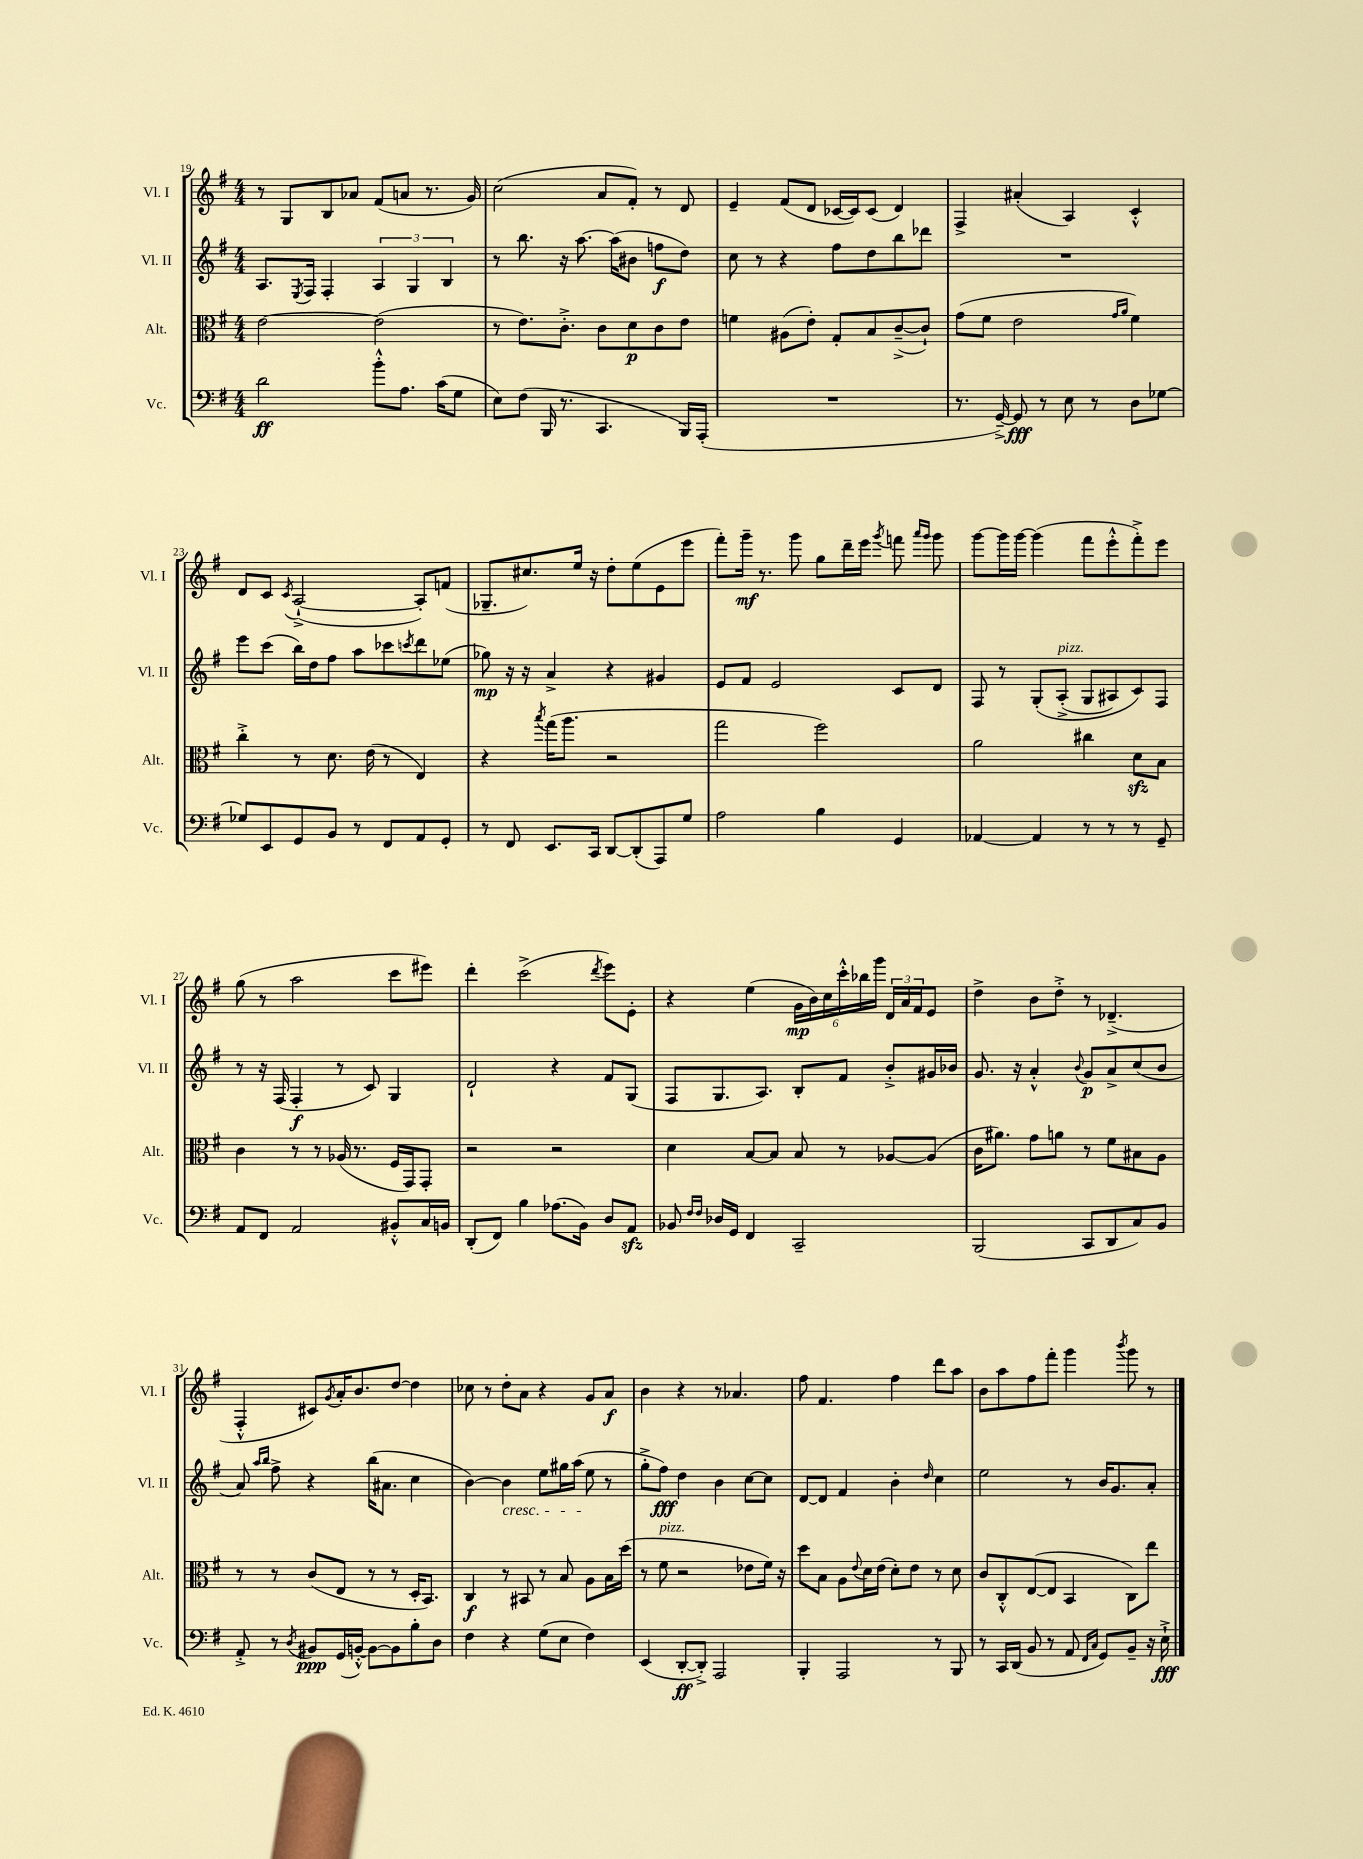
<<
\new StaffGroup <<
\new Staff = "s0" \with { instrumentName = "Vl. I" shortInstrumentName = "Vl. I" } {
    \clef treble \key g \major \numericTimeSignature \time 4/4
    r8 g8 b8 aes'8 fis'8( a'8 r8. g'16) |
    c''2( a'8 fis'8-.) r8 d'8 |
    e'4-- fis'8( d'8 ces'16~ ces'16) ces'8( d'4) |
    fis4-> ais'4-.( a4) c'4-.-^ |
    d'8 c'8 \acciaccatura { c'8 } a2~-!->( a8-.) f'8( |
    ges8.-- cis''8.) e''16 r16 d''8-. e''8( e'8 e'''8 |
    fis'''8-.) g'''16--\mf r8. g'''8 g''8 d'''16-- e'''16 \acciaccatura { g'''8 } f'''8 \grace { a'''16 g'''16 } g'''8 |
    g'''8~ g'''16 g'''16~ g'''4( fis'''8 e'''8-.-^ fis'''8-.->) e'''8 |
    g''8( r8 a''2 c'''8 eis'''8) |
    d'''4-. c'''2->( \acciaccatura { d'''8 } e'''8) e'8-. |
    r4 e''4( \tuplet 6/4 { g'16\mp b'16) c''16 c'''16-.-^ bes''16 g'''16 } \tuplet 3/2 { d'16 a'16 fis'16 } e'8 |
    d''4-> b'8 d''8-.-> r8 des'4.--->( |
    fis4-.-^ cis'8) \acciaccatura { g'8 } a'16-. b'8. d''8~ d''4 |
    ces''8 r8 d''8-. a'8 r4 g'8 a'8\f |
    b'4 r4 r8 aes'4. |
    fis''8 fis'4. fis''4 d'''8 a''8 |
    b'8 a''8 fis''8 fis'''8-. g'''4 \acciaccatura { b'''8 } g'''8 r8 \bar "|." |
}
\new Staff = "s1" \with { instrumentName = "Vl. II" shortInstrumentName = "Vl. II" } {
    \clef treble \key g \major \numericTimeSignature \time 4/4
    a8. \acciaccatura { e8 } fis16 fis4-. \tuplet 3/2 { a4 g4 b4 } |
    r8 b''8. r16 a''8.~ a''16( bis'8 f''8\f d''8) |
    c''8 r8 r4 fis''8 d''8 b''8 des'''8 |
    R1 |
    e'''8 c'''8( b''16) d''16 fis''8 a''8 ces'''8 \acciaccatura { c'''8 } d'''8 ees''8( |
    ges''8\mp) r16 r16 a'4-> r4 gis'4 |
    e'8 fis'8 e'2 c'8 d'8 |
    fis8 r8 g8-.\( a8-.->^\markup { \italic "pizz." }( g8 ais8) c'8\) fis8 |
    r8 r16 fis16( fis4-.\f r8 c'8) g4 |
    d'2-! r4 fis'8 g8( |
    fis8 g8. a8.) b8-. fis'8 b'8-.-> gis'16 bes'16 |
    g'8. r16 a'4-.-^ \appoggiatura { b'8 } g'8\p a'8-> c''8( b'8 |
    a'8) \grace { a''16 b''16 } fis''8-> r4 b''16( ais'8. c''4 |
    b'4~) b'4\cresc e''8 gis''16 a''16( e''8\! r8 |
    g''8-.-> fis''8\fff) d''4 b'4 c''8~ c''8 |
    d'8~ d'8 fis'4 b'4-. \grace { d''16 } c''4 |
    e''2 r8 b'16 g'8. a'8-. \bar "|." |
}
\new Staff = "s2" \with { instrumentName = "Alt." shortInstrumentName = "Alt." } {
    \clef alto \key g \major \numericTimeSignature \time 4/4
    e'2~ e'2( |
    r8 e'8.) c'8.-.-> c'8 d'8\p c'8 e'8 |
    f'4 ais8( e'8-.) g8-. b8 c'8~--->( c'8-!) |
    g'8( fis'8 e'2 \grace { g'16 a'16 } fis'4) |
    c''4-.-> r8 d'8. e'16( r8 e4) |
    r4 \acciaccatura { b''8 } g''16( a''8. r2 |
    g''2 fis''2) |
    a'2 cis''4 d'8\sfz b8 |
    c'4 r8 r8 aes16( r8. fis16 g,16) g,8-. |
    r2 r2 |
    d'4 b8~ b8 b8 r8 aes8~ aes8( |
    c'16 ais'8.) g'8 a'8 r8 fis'8 bis8 a8 |
    r8 r8 c'8( e8 r8 r8 d16-. b,8.) |
    c4\f r8 bis,8 r8 b8 a8 b16 d''16( |
    r8 fis'8^\markup { \italic "pizz." } r2 ees'8 fis'16) r16 |
    d''8 b8 a8 \appoggiatura { e'8 } d'16 e'16( d'8-.) e'8 r8 d'8 |
    c'8 c8-.-^ e8~( e8 b,4 c8) e''8 \bar "|." |
}
\new Staff = "s3" \with { instrumentName = "Vc." shortInstrumentName = "Vc." } {
    \clef bass \key g \major \numericTimeSignature \time 4/4
    d'2\ff b'8-.-^ a8. c'16( g8 |
    e8) fis8( b,,16 r8. c,4. b,,16) a,,16-.( |
    R1 |
    r8. g,16~--->) g,8\fff r8 e8 r8 d8 ges8~ |
    ges8 e,8 g,8 b,8 r8 fis,8 a,8 g,8-. |
    r8 fis,8 e,8. c,16 d,8~ d,8-.( a,,8) g8 |
    a2 b4 g,4 |
    aes,4~ aes,4 r8 r8 r8 g,8-- |
    a,8 fis,8 a,2 bis,8-.-^ c16 b,16 |
    d,8-.( fis,8) b4 aes8.( b,16) d8 a,8\sfz |
    bes,8 \grace { fis16 fis16 } des16 g,16 fis,4 c,2-- |
    b,,2( c,8 d,8 c8) b,8 |
    a,8-.-> r8 \acciaccatura { d8 } bis,8\ppp g,16( b,16~-.-^) b,8~ b,8 b8-. d8 |
    fis4 r4 g8( e8 fis4) |
    e,4( d,8~-.\ff d,8-.->) a,,2 |
    b,,4-. a,,2 r8 b,,8 |
    r8 c,16 d,16( b,8 r8 a,8 \grace { fis,16 c16 } g,8) b,8-- r16 e16-!->\fff \bar "|." |
}
>>
>>
\layout { \context { \Score currentBarNumber = #19 } }
